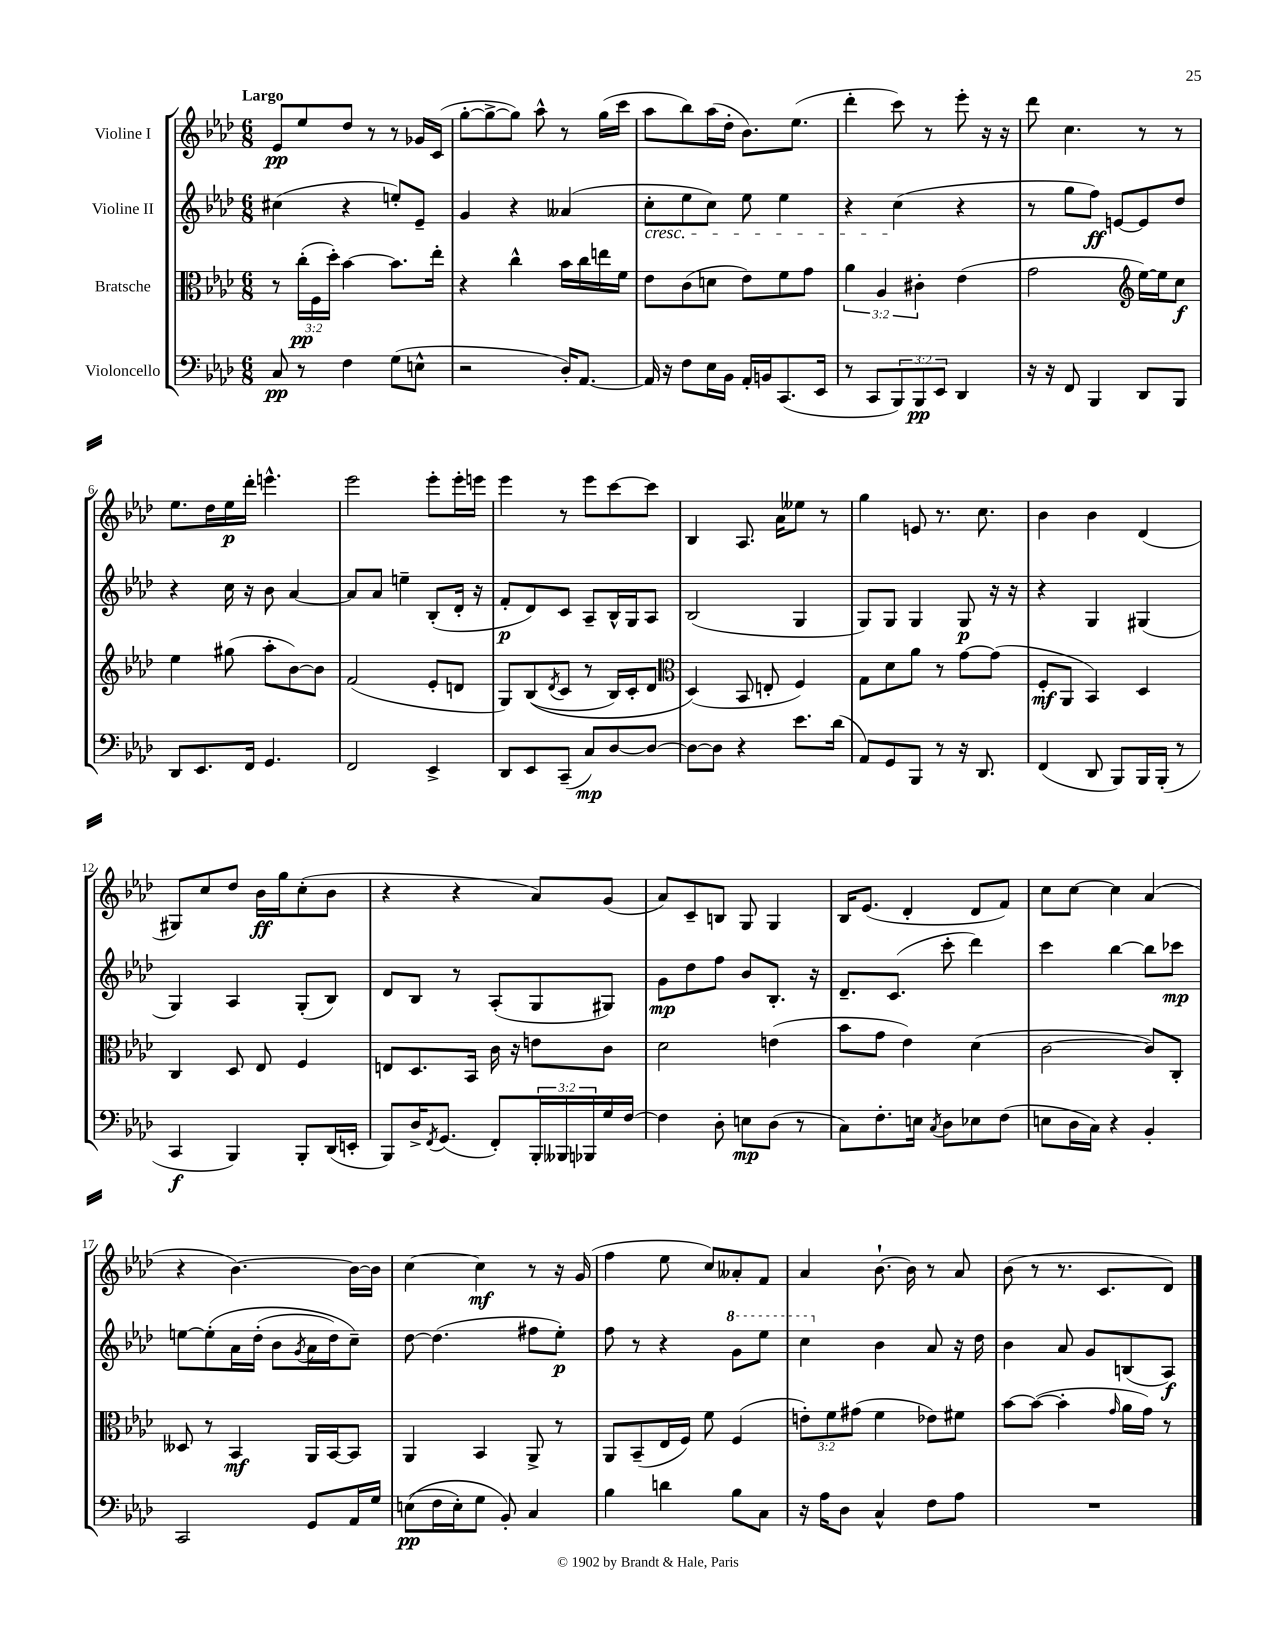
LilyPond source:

<<
\new StaffGroup <<
\new Staff = "s0" \with { instrumentName = "Violine I" } {
    \clef treble \key aes \major \numericTimeSignature \time 6/8 \tempo "Largo"
    ees'8\pp ees''8 des''8 r8 r8 ges'16 c'16( |
    g''8~-. g''8~-> g''8) aes''8-^ r8 g''16( c'''16 |
    aes''8 bes''8) aes''16( des''16-. bes'8.) ees''8.( |
    des'''4-. c'''8) r8 ees'''8-. r16 r16 |
    des'''8 c''4. r8 r8 |
    ees''8. des''16 ees''16\p des'''16-. e'''4.-^ |
    ees'''2 ees'''8-. ees'''16-. e'''16 |
    ees'''4 r8 ees'''8 c'''8~ c'''8 |
    bes4 aes8. aes'16 eeses''8 r8 |
    g''4 e'8 r8. c''8. |
    bes'4 bes'4 des'4( |
    gis8) c''8 des''8 bes'16\ff g''16 c''8-.( bes'8 |
    r4 r4 aes'8) g'8( |
    aes'8) c'8-- b8 g8 g4 |
    bes16 ees'8.( des'4-. des'8 f'8) |
    c''8 c''8~ c''4 aes'4( |
    r4 bes'4.~) bes'16~ bes'16 |
    c''4~ c''4\mf r8 r16 g'16( |
    f''4 ees''8 c''8) aeses'8-. f'8 |
    aes'4 bes'8.~-! bes'16 r8 aes'8 |
    bes'8( r8 r8. c'8. des'8) \bar "|." |
}
\new Staff = "s1" \with { instrumentName = "Violine II" } {
    \clef treble \key aes \major \numericTimeSignature \time 6/8
    cis''4( r4 e''8-.) ees'8-- |
    g'4 r4 aeses'4( |
    c''8-.\cresc ees''8 c''8) ees''8 ees''4 |
    r4 c''4\!( r4 |
    r8 g''8 f''8\ff) e'8~ e'8 des''8 |
    r4 c''16 r16 bes'8 aes'4~ |
    aes'8 aes'8 e''4-- bes8-.( des'16-. r16 |
    f'8-.\p des'8) c'8 aes8-- bes16-^ g16 aes8 |
    bes2( g4 |
    g8) g8 g4 g8\p r16 r16 |
    r4 g4 gis4( |
    g4) aes4 g8-.( bes8) |
    des'8 bes8 r8 aes8-.( g8 gis8) |
    g'8\mp des''8 f''8 bes'8 bes8.-. r16 |
    des'8.-- c'8.( c'''8-. des'''4) |
    c'''4 bes''4~ bes''8 ces'''8\mp |
    e''8~ e''8-.\( aes'16 des''16-.( bes'8 \acciaccatura { g'8 } aes'16 des''16) c''8--\) |
    des''8~ des''4.( fis''8 ees''8-.\p) |
    f''8 r8 r4 \ottava #1 g''8 ees'''8 |
    c'''4 \ottava #0 bes'4 aes'8 r16 des''16 |
    bes'4 aes'8 g'8 b8( aes8\f) \bar "|." |
}
\new Staff = "s2" \with { instrumentName = "Bratsche" } {
    \clef alto \key aes \major \numericTimeSignature \time 6/8 \override Staff.TupletNumber.text = #tuplet-number::calc-fraction-text
    r8 \tuplet 3/2 { c''16-.\pp( f16 des''16-.) } bes'4~ bes'8. ees''16-. |
    r4 c''4-^ bes'16 c''16 e''16 f'16 |
    ees'8 c'8( d'8 ees'8) f'8 g'8 |
    \tuplet 3/2 { aes'4 aes4 cis'4-. } ees'4( |
    g'2 \clef treble ees''16~) ees''16 c''8\f |
    ees''4 gis''8( aes''8-. bes'8~) bes'8 |
    f'2( ees'8-. d'8 |
    g8) bes8(\( \acciaccatura { des'8 } c'8 r8 bes16) c'16-. des'8 |
    \clef alto des4(\) bes,8 e8-. f4) |
    g8 des'8 aes'8 r8 g'8~ g'8( |
    f8-.\mf aes,8 bes,4) des4 |
    c4 des8 ees8 f4 |
    e8 des8. bes,16 c'16 r16 e'8 c'8 |
    des'2 e'4( |
    bes'8 g'8 ees'4) des'4( |
    c'2~ c'8) c8-. |
    deses8 r8 bes,4\mf aes,16 bes,16~ bes,8 |
    aes,4 bes,4 aes,8-> r8 |
    aes,8 bes,8--( ees16 f16) f'8 f4( |
    \tuplet 3/2 { e'8-.) f'8 gis'8( } f'4 ees'8) fis'8 |
    bes'8~ bes'8~( bes'4-. \grace { g'16 } aes'16 g'16) r8 \bar "|." |
}
\new Staff = "s3" \with { instrumentName = "Violoncello" } {
    \clef bass \key aes \major \numericTimeSignature \time 6/8 \override Staff.TupletNumber.text = #tuplet-number::calc-fraction-text
    c8\pp r8 f4 g8( e8-^ |
    r2 des16-.) aes,8.~ |
    aes,16 r16 f8 ees16 bes,16 aes,16-. b,16 c,8.( ees,16 |
    r8 c,8 \tuplet 3/2 { bes,,8) bes,,8\pp ees,8 } des,4 |
    r16 r16 f,8 bes,,4 des,8 bes,,8 |
    des,8 ees,8. f,16 g,4. |
    f,2 ees,4-> |
    des,8 ees,8 c,8--( c8\mp) des8~ des8~ |
    des8~ des8 r4 ees'8. des'16( |
    aes,8) g,8 bes,,8 r8 r16 des,8. |
    f,4( des,8 bes,,8) bes,,16 bes,,16-.( r8 |
    c,4\f bes,,4) bes,,8-. des,16( e,16-. |
    bes,,8) des16-> \acciaccatura { f,8 } g,8.( f,8-.) \tuplet 3/2 { bes,,16-. beses,,16 bes,,16 } g16 f16~ |
    f4 des8-. e8\mp des8( r8 |
    c8) f8.-. e16 \acciaccatura { c8 } des8 ees8 f8( |
    e8 des16 c16) r4 bes,4-. |
    c,2 g,8 aes,16 g16 |
    e8\pp(\( f16 e16-.) g8 bes,8-.\) c4 |
    bes4 d'4 bes8 c8 |
    r16 aes16 des8 c4-^ f8 aes8 |
    R2. \bar "|." |
}
>>
>>
